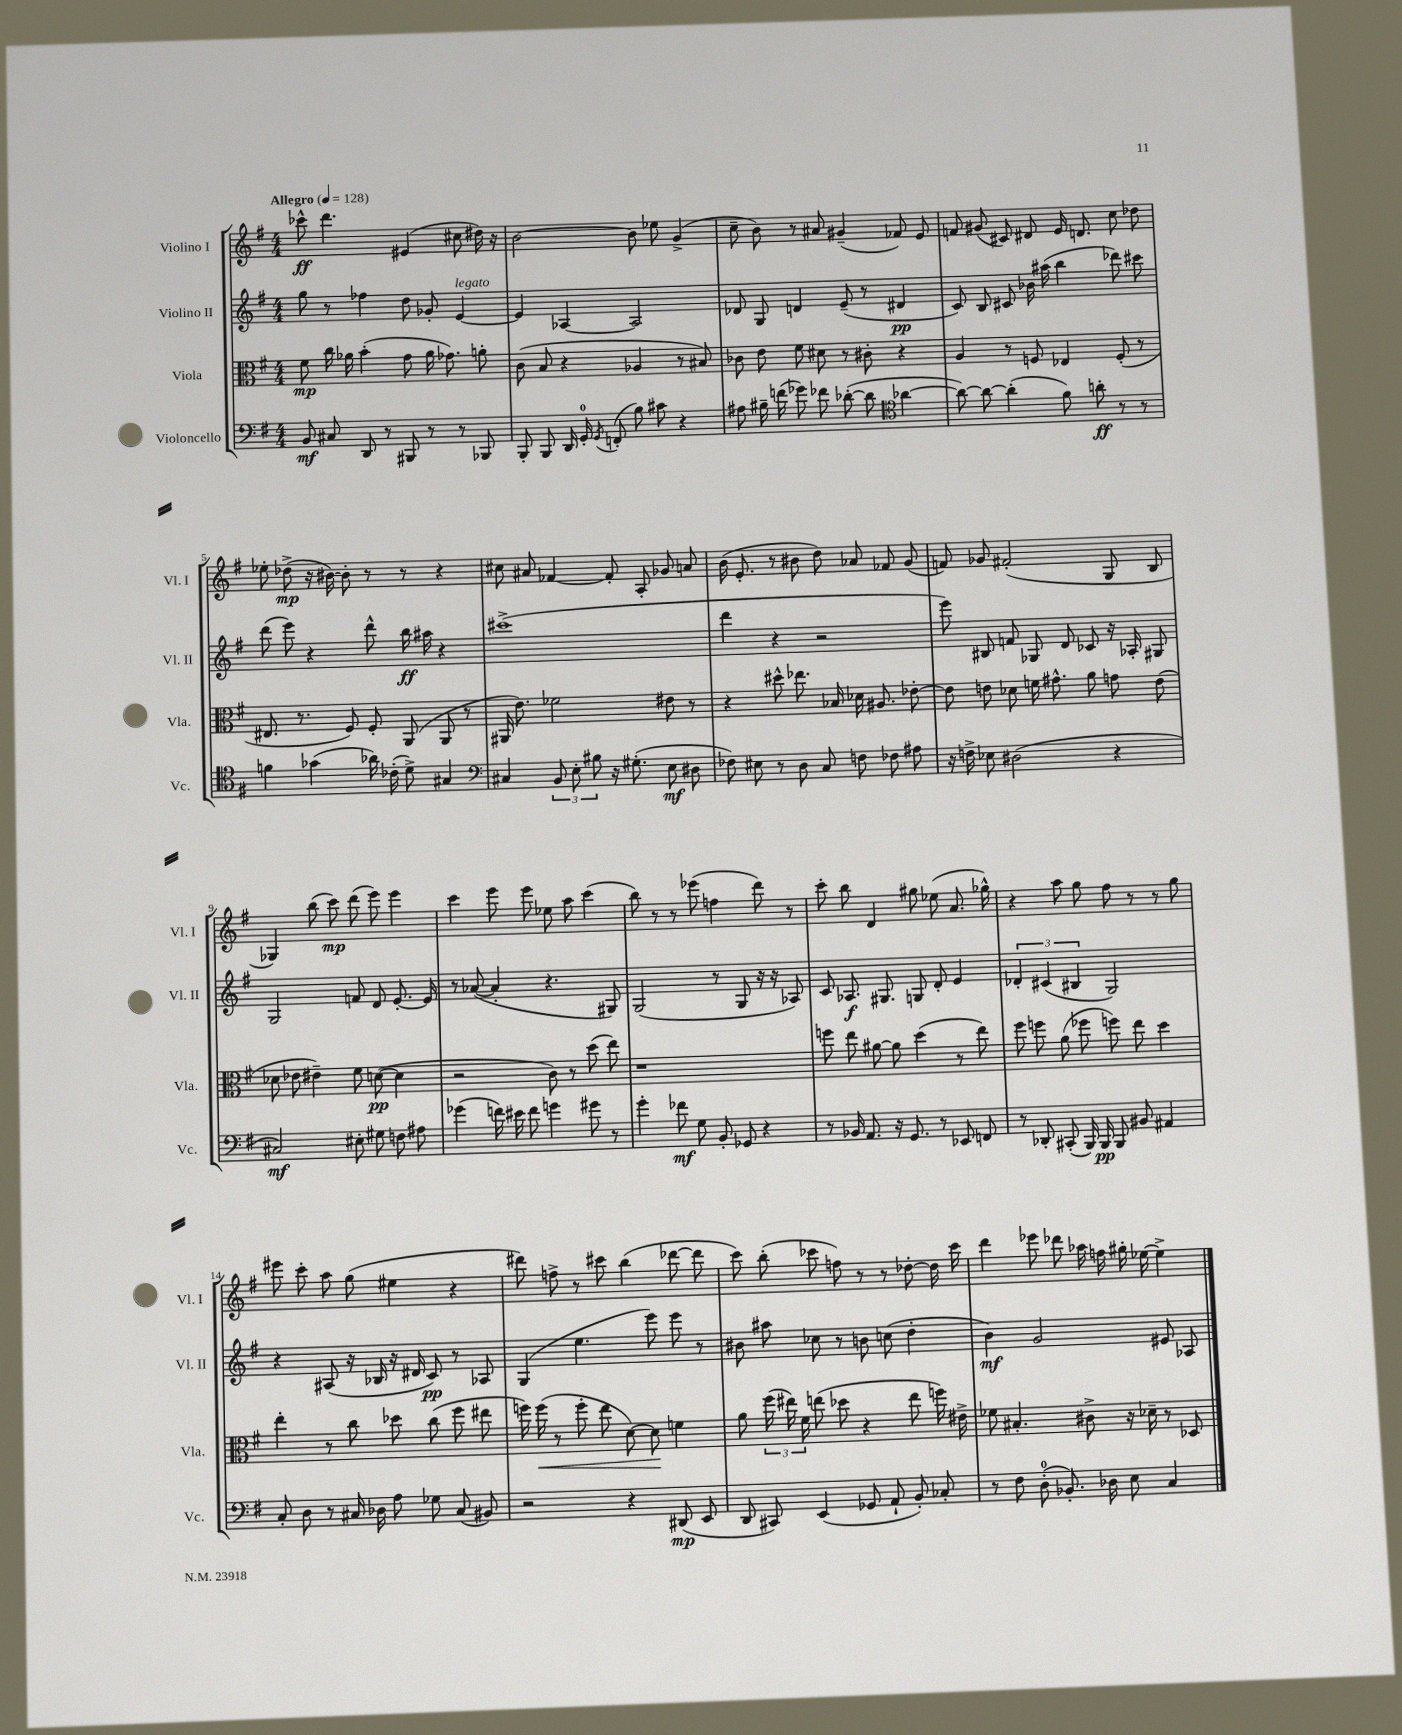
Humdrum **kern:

**kern	**dynam	**kern	**dynam	**kern	**dynam	**kern	**dynam
*part4	*part4	*part3	*part3	*part2	*part2	*part1	*part1
*staff4	*staff4	*staff3	*staff3	*staff2	*staff2	*staff1	*staff1
*I"Violoncello	*	*I"Viola	*	*I"Violino II	*	*I"Violino I	*
*I'Vc.	*	*I'Vla.	*	*I'Vl. II	*	*I'Vl. I	*
*clefF4	*	*clefC3	*	*clefG2	*	*clefG2	*
*k[f#]	*	*k[f#]	*	*k[f#]	*	*k[f#]	*
*M4/4	*	*M4/4	*	*M4/4	*	*M4/4	*
*MM128	*	*MM128	*	*MM128	*	*MM128	*
=1	=1	=1	=1	=1	=1	=1	=1
!	!	!	!	!	!	!LO:TX:a:B:t=Allegro	!
8BB/	mf	8f#\	mp	8gg\	.	8ccc-X^^\	ff
8C#X/	.	16cc\	.	8r	.	4.ddd\	.
.	.	16a-X\	.	.	.	.	.
8DD/	.	(4b'\	.	4ff-X\	.	.	.
8r	.	.	.	.	.	.	.
8BBB#X/	.	8g\	.	8dd\	.	(4e#X/	.
8r	.	16a-\	.	8g-X'/	.	.	.
.	.	8.g-X\)	.	.	.	.	.
!	!	!	!	!LO:TX:a:i:t=legato	!	!	!
8r	.	.	.	[4e/	.	8cc#X\	.
8BBB-X/	.	8an'\	.	.	.	16dd#X\)	.
.	.	.	.	.	.	16r	.
=2	=2	=2	=2	=2	=2	=2	=2
8BBB'/	.	(8c\	.	4e/]	.	[2b\	.
8BBB/	.	8B/	.	.	.	.	.
16DD/	.	4r	.	[4A-X/	.	.	.
16GG'/	.	.	.	.	.	.	.
8qGG/	.	.	.	.	.	.	.
(8FFn'/	.	.	.	.	.	.	.
8B\)	.	4A-X/	.	2A-/]	.	8b\]	.
8c#X\	.	.	.	.	.	8ee-X\	.
4r	.	8r	.	.	.	(4g^/	.
.	.	8B#X/)	.	.	.	.	.
=3	=3	=3	=3	=3	=3	=3	=3
8A#X\	.	8c-X\	.	8d-X/	.	8cc~\	.
16B#X~\	.	8e\	.	8G/	.	8b\)	.
(16fn\	.	.	.	.	.	.	.
8g-X\)	.	8f#\	.	4dn/	.	8r	.
8f-X\	.	8d#X\	.	.	.	8a#X/	.
([8d-X'\	.	8r	.	(8e~/	.	(4g#X~/	.
8d-\]	.	8c#X'\	.	8r	.	.	.
*clefC4	*	*	*	*	*	*	*
[4a-X\	.	4r	.	4d#X/	pp	8f-X/)	.
.	.	.	.	.	.	8e/	.
=4	=4	=4	=4	=4	=4	=4	=4
8a-\_)	.	4A/	.	8c/)	.	8fn/	.
8a-\_	.	.	.	8B/	.	(8g#X/	.
(4a-'\]	.	8r	.	8c#X/	.	8c#X/)	.
.	.	8Fn/	.	16b-X\	.	8d#X/	.
.	.	.	.	(16aa#X\	.	.	.
8f#\)	.	4E-X/	.	4bb\	.	16e/	.
.	.	.	.	.	.	8.dn/	.
8an'\	ff	.	.	.	.	.	.
8r	.	(8F'/	.	8ddd-X\)	.	8cc\	.
8r	.	8r	.	8ccc#X\	.	8dd-X\	.
!!LO:LB:g=z
=5	=5	=5	=5	=5	=5	=5	=5
4fn\	.	8.E#X/	.	(8ddd\	.	8ee-X'\	.
.	.	.	.	8eee\)	.	(8dd-X^\	mp
.	.	8.r	.	.	.	.	.
(4g-X\	.	.	.	4r	.	16r	.
.	.	.	.	.	.	[16b#X\)	.
.	.	8F#/)	.	.	.	8b#'\]	.
16a-X\)	.	8F#'/	.	8ddd^^\	.	8r	.
(16c-X'\	.	.	.	.	.	.	.
8d^\)	.	(8AA/	.	16bb\	ff	8r	.
.	.	.	.	16aa#X\	.	.	.
4G#X/	.	8AA/	.	4r	.	4r	.
.	.	8r	.	.	.	.	.
=6	=6	=6	=6	=6	=6	=6	=6
*clefF4	*	*	*	*	*	*	*
4C#X/	.	16AA#X/	.	(1ccc#X^	.	8cc#X\	.
.	.	8.e\)	.	.	.	.	.
.	.	.	.	.	.	8a#X/	.
12BB/	.	2f-X\	.	.	.	[4f-X/	.
12E'\	.	.	.	.	.	.	.
12B#X\	.	.	.	.	.	.	.
16r	.	.	.	.	.	8f-'/]	.
(8.G#X'\	.	.	.	.	.	.	.
.	.	.	.	.	.	8A'/	.
8E\	mf	8e#X\	.	.	.	8g-X/	.
8D#X\	.	8r	.	.	.	8an/	.
=7	=7	=7	=7	=7	=7	=7	=7
8F-X\)	.	4r	.	4ddd\	.	(16b\	.
.	.	.	.	.	.	8.e'/	.
8E#X\	.	.	.	.	.	.	.
8r	.	8dd#X^^\	.	4r	.	8r	.
8D\	.	8.ee-X\	.	.	.	8b#X\	.
8C/	.	.	.	2r	.	8dd\)	.
.	.	16B-X/	.	.	.	.	.
8Fn\	.	16d-X\	.	.	.	8a-X/	.
.	.	8.A#X/	.	.	.	.	.
8F-X\	.	.	.	.	.	8f-X/	.
8A#X\	.	[8e-X'\	.	.	.	(8g/	.
=8	=8	=8	=8	=8	=8	=8	=8
16r	.	8e-\]	.	8eee\)	.	8fn/)	.
16Fn^\	.	.	.	.	.	.	.
8E-X\	.	8en\	.	8B#X/	.	8g-X/	.
(2D#X\	.	8d-X\	.	8fn/	.	(2f#X'/	.
.	.	16fn\	.	8G-X/	.	.	.
.	.	8.g#X^^\	.	.	.	.	.
.	.	.	.	8d/	.	.	.
.	.	8a\	.	8c-X/	.	.	.
4r	.	8gn\	.	16r	.	8G/	.
.	.	.	.	16A-X'/	.	.	.
.	.	(8e\	.	8G#X/	.	8B/	.
!!LO:LB:g=z
=9	=9	=9	=9	=9	=9	=9	=9
2C#X/)	mf	8d-X\	.	2G/	.	4G-X/)	.
.	.	8e-X\	.	.	.	.	.
.	.	4e#X~\)	.	.	.	(8bb\	.
.	.	.	.	.	.	8ccc\)	mp
8E#X'\	.	8f#\	.	8fn/	.	(8ddd\	.
8G#X\	.	([8dn\	pp	8d/	.	8eee\)	.
8Fn\	.	4d\]	.	[8.e'/	.	4eee\	.
8A#X\	.	.	.	.	.	.	.
.	.	.	.	16e/]	.	.	.
=10	=10	=10	=10	=10	=10	=10	=10
(4g-X\	.	2r	.	8r	.	4ccc\	.
.	.	.	.	([8a-X/	.	.	.
16fn\)	.	.	.	4a-'/]	.	8eee\	.
16e#X\	.	.	.	.	.	.	.
8f\	.	.	.	.	.	8eee\	.
4gn\	.	8c\)	.	4.r	.	8ee-X\	.
.	.	8r	.	.	.	8aa\	.
8g#X\	.	(8dd\	.	.	.	(4ccc\	.
8r	.	8ee\)	.	8G#X/)	.	.	.
=11	=11	=11	=11	=11	=11	=11	=11
4g'\	.	1r	.	(2G/	.	8bb\)	.
.	.	.	.	.	.	8r	.
8f-X\	mf	.	.	.	.	8r	.
8G\	.	.	.	.	.	(8eee-X\	.
8BB'/	.	.	.	8r	.	4ffn\	.
8GG-X/	.	.	.	8G/	.	.	.
4r	.	.	.	16r	.	8ddd\)	.
.	.	.	.	16r	.	.	.
.	.	.	.	8A-X/)	.	8r	.
=12	=12	=12	=12	=12	=12	=12	=12
8r	.	8ffn\	.	8c/	.	8ccc'\	.
16BB-X/	.	8ee\	.	8.A-X/	f	8bb\	.
8.AA/	.	.	.	.	.	.	.
.	.	[8a#X\	.	.	.	4d/	.
.	.	.	.	8.G#X/	.	.	.
16r	.	8a#\]	.	.	.	.	.
8.GG/	.	.	.	.	.	.	.
.	.	(4dd\	.	8Gn/	.	8gg#X\	.
8r	.	.	.	8d'/	.	(8ee-X\	.
8EE-X/	.	8r	.	4e/	.	8.a/	.
8FFn/	.	8ee\)	.	.	.	.	.
.	.	.	.	.	.	16gg-X^^\)	.
=13	=13	=13	=13	=13	=13	=13	=13
8r	.	8ff#\	.	6d-X'/	.	4r	.
8DD-X'/	.	8ffn\	.	.	.	.	.
.	.	.	.	(6c#X/	.	.	.
(8CC#X'/	.	(8a\	.	.	.	8aa\	.
.	.	.	.	6B#X/	.	.	.
16BBB/)	.	8ff-X\	.	.	.	8gg\	.
16BBB/	pp	.	.	.	.	.	.
8BBB/	.	8ffn\)	.	2G/)	.	8ff#\	.
8BB#X/	.	8ee\	.	.	.	8r	.
4AA#X/	.	4dd\	.	.	.	8r	.
.	.	.	.	.	.	8gg\	.
!!LO:LB:g=z
=14	=14	=14	=14	=14	=14	=14	=14
8C'/	.	4ee'\	.	4r	.	8eee#X\	.
8D\	.	.	.	.	.	8ccc'\	.
8r	.	8r	.	(8A#X/	.	8aa\	.
16C#X/	.	8cc\	.	16r	.	(8gg\	.
16D-X\	.	.	.	16B-X/	.	.	.
8A\	.	8dd-X\	.	16r	.	4ee#X\	.
.	.	.	.	16d#X/	.	.	.
8G-X\	.	(8cc\	.	8c/)	pp	.	.
(8C#/	.	8ff#\	.	8r	.	4r	.
8BB#X/)	.	8ee#X\	.	8A-X/	.	.	.
=15	=15	=15	=15	=15	=15	=15	=15
2r	.	16ffn\)	.	(4G/	.	8ddd#X\)	.
!	!	!	!LO:HP:b	!	!	!	!
.	.	(16ff\	<	.	.	.	.
.	.	8r	.	.	.	8ffn^\	.
.	.	8ff'\	.	4.ee\	.	8r	.
.	.	8ee\	.	.	.	8ccc#X\	.
4r	.	[8d\)	.	.	.	(4bb\	.
.	.	8d\]	.	8eee\)	.	.	.
(8DD#X/	mp	4fn\	[	8eee\	.	[8ddd-X\	.
8EE/	.	.	.	8r	.	8ddd-\]	.
=16	=16	=16	=16	=16	=16	=16	=16
8DD/	.	8a\	.	8b#X\	.	8ccc\)	.
8CC#X/)	.	(24ff#\	.	8aa#X\	.	(8bb'\	.
.	.	24ee#X\)	.	.	.	.	.
.	.	24f#\	.	.	.	.	.
(4EE/	.	(8een\	.	8cc-X\	.	8ccc-X\	.
.	.	8dd-X\	.	8r	.	8ffn\)	.
8GG-X/	.	4r	.	8bn\	.	8r	.
8AA`/	.	.	.	(8ccn\	.	8r	.
8BB'/)	.	8ee\	.	4dd'\	.	[8dd-X'\	.
8C-X'/	.	16ffn\)	.	.	.	16dd-\]	.
.	.	16e#X^\	.	.	.	16ccc-\	.
=17	=17	=17	=17	=17	=17	=17	=17
8r	.	8f-X\	.	4b\)	mf	4ddd\	.
8F#\	.	4.B#X'/	.	.	.	.	.
(8D'\	.	.	.	2g/	.	8eee-X\	.
8.BB-X'/)	.	.	.	.	.	8ddd-X\	.
.	.	8c#X^\	.	.	.	16aa-X\	.
16D-X\	.	.	.	.	.	16ffn\	.
8E\	.	16r	.	.	.	16gg#X'\	.
.	.	16d-X~\	.	.	.	[16ee-X\	.
4C/	.	8r	.	8e#X/	.	4ee-^\]	.
.	.	8D-X/	.	8A-X/	.	.	.
==	==	==	==	==	==	==	==
*-	*-	*-	*-	*-	*-	*-	*-
